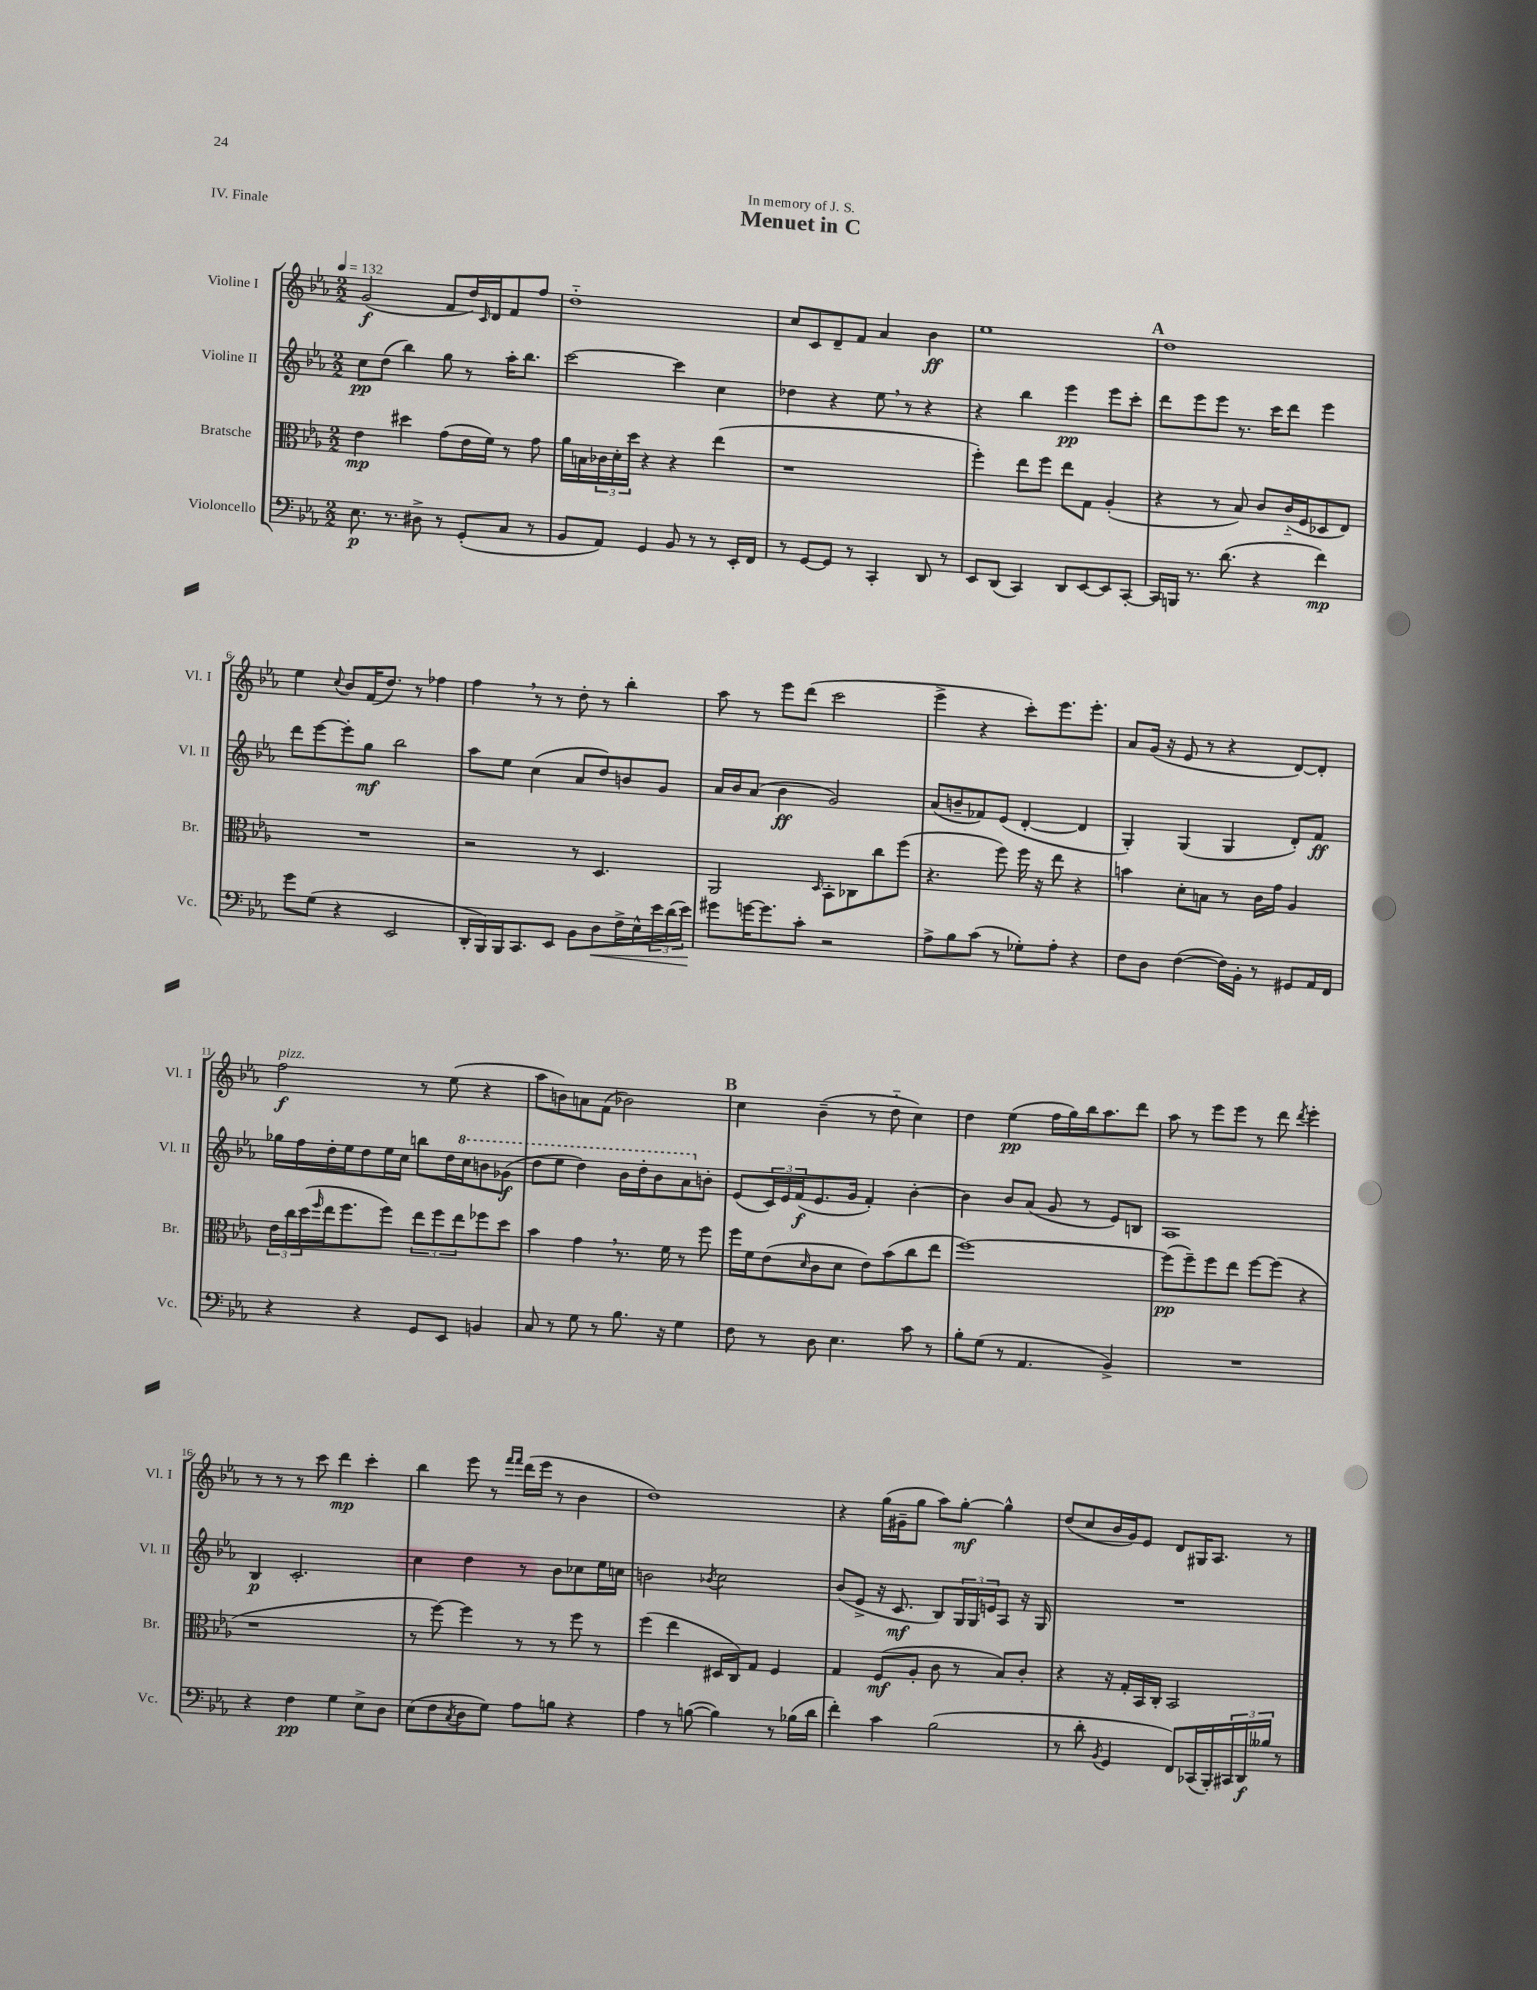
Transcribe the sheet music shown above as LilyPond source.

\header { title = "Menuet in C" dedication = "In memory of J. S." piece = "IV. Finale" }
<<
\new StaffGroup <<
\new Staff = "s0" \with { instrumentName = "Violine I" shortInstrumentName = "Vl. I" } {
    \clef treble \key ees \major \numericTimeSignature \time 2/2 \tempo 4 = 132
    g'2\f( f'8 d''16) \grace { c'16 } d'16 f'8 f''8 |
    d''1-_ |
    c''8 c'8 d'8-- f'8 aes'4 bes'4\ff |
    ees''1 |
    \mark \markup { \bold "A" } d''1 |
    ees''4 \appoggiatura { c''8 } bes'8 f'16( d''8.) r8 fes''4 |
    f''4 \breathe r8 r8 d''8-. r8 bes''4-. |
    aes''8 r8 ees'''8 d'''8( c'''2 |
    ees'''4-> r4 c'''8-.) ees'''8. ees'''8.-. |
    aes'8 g'16( r16 ees'8 r8 r4 d'8~) d'8-. |
    f''2\f^\markup { \italic "pizz." } r8 ees''8( r4 |
    aes''8 b'8) a'8 f'8( bes'2) |
    \mark \markup { \bold "B" } c''4 bes'4--( r8 d''8-_ c''4) |
    d''4 ees''4\pp( f''16 g''16) bes''16 aes''8. d'''8 |
    aes''8 r8 ees'''8 ees'''8 r8 d'''8 \acciaccatura { d'''8 } ees'''4-. |
    r8 r8 r8 c'''8 d'''4\mp c'''4-. |
    bes''4 ees'''8 r8 \grace { f'''16 f'''16 } d'''16( ees'''16 r8 bes'4 |
    d''1) |
    r4 g''16( gis'16-- g''8 aes''8) g''8~-.\mf g''4-^ |
    d''8( c''8 bes'16 g'16) ees'8 d'8 gis16 aes8. r8 \bar "|." |
}
\new Staff = "s1" \with { instrumentName = "Violine II" shortInstrumentName = "Vl. II" } {
    \clef treble \key ees \major \numericTimeSignature \time 2/2
    c''8\pp d''8( bes''4) g''8 r8 aes''16-. bes''8. |
    c'''2~ c'''4 c''4 |
    des''4 r4 ees''8 \breathe r8 r4 |
    r4 bes''4 ees'''4\pp ees'''8 c'''8-. |
    \mark \markup { \bold "A" } d'''8 ees'''8 ees'''8 r8. c'''16 d'''8 ees'''4 |
    d'''8 ees'''8~ ees'''8-. g''8\mf bes''2 |
    aes''8 ees''8 c''4( aes'8 d''8) b'8 g'8 |
    aes'16 bes'16 aes'8( bes'4\ff g'2) |
    aes'8( b'8-- fes'8) ees'8( d'4~-. d'4 |
    g4-.) g4( g4 d'8-.) f'8\ff |
    ges''16 f''16 d''16-. ees''16 d''8 ees''16 c''16 b''8 d''16 \ottava #1 c'''16 b''!8 ges''!8\f( |
    d'''8 ees'''8 d'''4) bes''16 d'''16-. bes''8 aes''8 \ottava #0 b'8-. |
    \mark \markup { \bold "B" } ees'8( \tuplet 3/2 { c'16) ees'16 f'16\f( } ees'8. g'16 f'4-.) bes'4~-. |
    bes'4 bes'8 aes'8( g'8 r8 ees'8) b8 |
    aes1 |
    bes4\p c'2.-. |
    c''4 d''4 r8 bes'8 ces''8 ees''16 c''16 |
    b'2 \acciaccatura { bes'8 } c''2 |
    bes'8( ees'8-> r16 c'8.\mf bes8) \tuplet 3/2 { g16 g16 e'16 } aes8 r16 g16 |
    R1 \bar "|." |
}
\new Staff = "s2" \with { instrumentName = "Bratsche" shortInstrumentName = "Br." } {
    \clef alto \key ees \major \numericTimeSignature \time 2/2
    ees'4\mp dis''4 g'8( ees'16 f'16) r8 g'8 |
    aes'16 b16 \tuplet 3/2 { ces'16 d'16-. d''16 } r4 r4 ees''4( |
    r1 |
    f''4-.) ees''8 f''8 ees''8 g8 aes4-.( |
    \mark \markup { \bold "A" } r4 r8 bes8) c'8 c'16-_( f16 des8 ees8) |
    R1 |
    r2 r8 d4. |
    aes,2 \grace { d16 } bes,8-. ces8 c''8 f''8( |
    r4. f''8) f''16 r16 ees''8 r4 |
    b'4 d'8-. b8 r8 c'16 g'16 aes4 |
    \tuplet 3/2 { ees'16 c''16 d''16( } \grace { f''16 } ees''16 f''8. f''8) \tuplet 3/2 { ees''8 f''8 ees''8 } fes''8 d''8 |
    bes'4 g'4 \breathe r8. f'16 r8 f''8 |
    \mark \markup { \bold "B" } f''16 f'16 ees'8( \grace { d'16 } c'8 d'8 ees'8) bes'8( c''8 ees''8 |
    f''1~) |
    f''8\pp( f''8--) f''8 ees''8 f''8~ f''8( r4 |
    r1 |
    r8 f''8~) f''4 r8 r8 f''8 r8 |
    f''4( ees''4 dis16 c16) g8 f4 |
    g4 f8\mf( aes8-. c'8 r8 bes8) c'8-. |
    r4 r16 g16-. bes,16 c16-. bes,2 \bar "|." |
}
\new Staff = "s3" \with { instrumentName = "Violoncello" shortInstrumentName = "Vc." } {
    \clef bass \key ees \major \numericTimeSignature \time 2/2
    ees8.\p r8. dis8-> r8 g,8-.( c8 r8 |
    bes,8 aes,8) g,4 bes,8 r8 r8 ees,16-. f,16 |
    r8 g,8~ g,8 r8 c,4-. d,8 r8 |
    ees,8 d,8( c,4) d,8 ees,8~ ees,8 c,8~-. |
    \mark \markup { \bold "A" } c,16 b,,16 r8. d'8.( r4 f'4\mp) |
    g'8 g8( r4 ees,2 |
    d,16-. bes,,16) bes,,16 c,8. ees,8 bes,8 d8\< f16-> ees16-^ \tuplet 3/2 { ees'16 d'16( ees'16\!) } |
    gis'8 g'16~ g'8. c'8-. r2 |
    aes8-> bes8 c'8( r8 ges8-.) aes8-. r4 |
    f8 d8 f4~( f16) bes,16-. r8 gis,8 aes,16 f,16 |
    r4 r4 g,8 ees,8 b,4 |
    c8 r8 g8 r8 bes8. r16 g4 |
    \mark \markup { \bold "B" } f8 r8 d8 ees4. c'8 r8 |
    bes8-. g8( r8 aes,4. bes,4->) |
    R1 |
    r4 f4\pp g4 ees8-> d8 |
    ees8( f8 \acciaccatura { c8 } d8 g8) aes8 b8 r4 |
    aes4 r8 b8~( b4) r8 bes16( d'16 |
    f'4-.) c'4 bes2( |
    r8 d'8-. \acciaccatura { bes,8 } g,4 f,8) ces,16( bes,,16-.) \tuplet 3/2 { cis,16 d,16\f beses16 } r8 \bar "|." |
}
>>
>>
